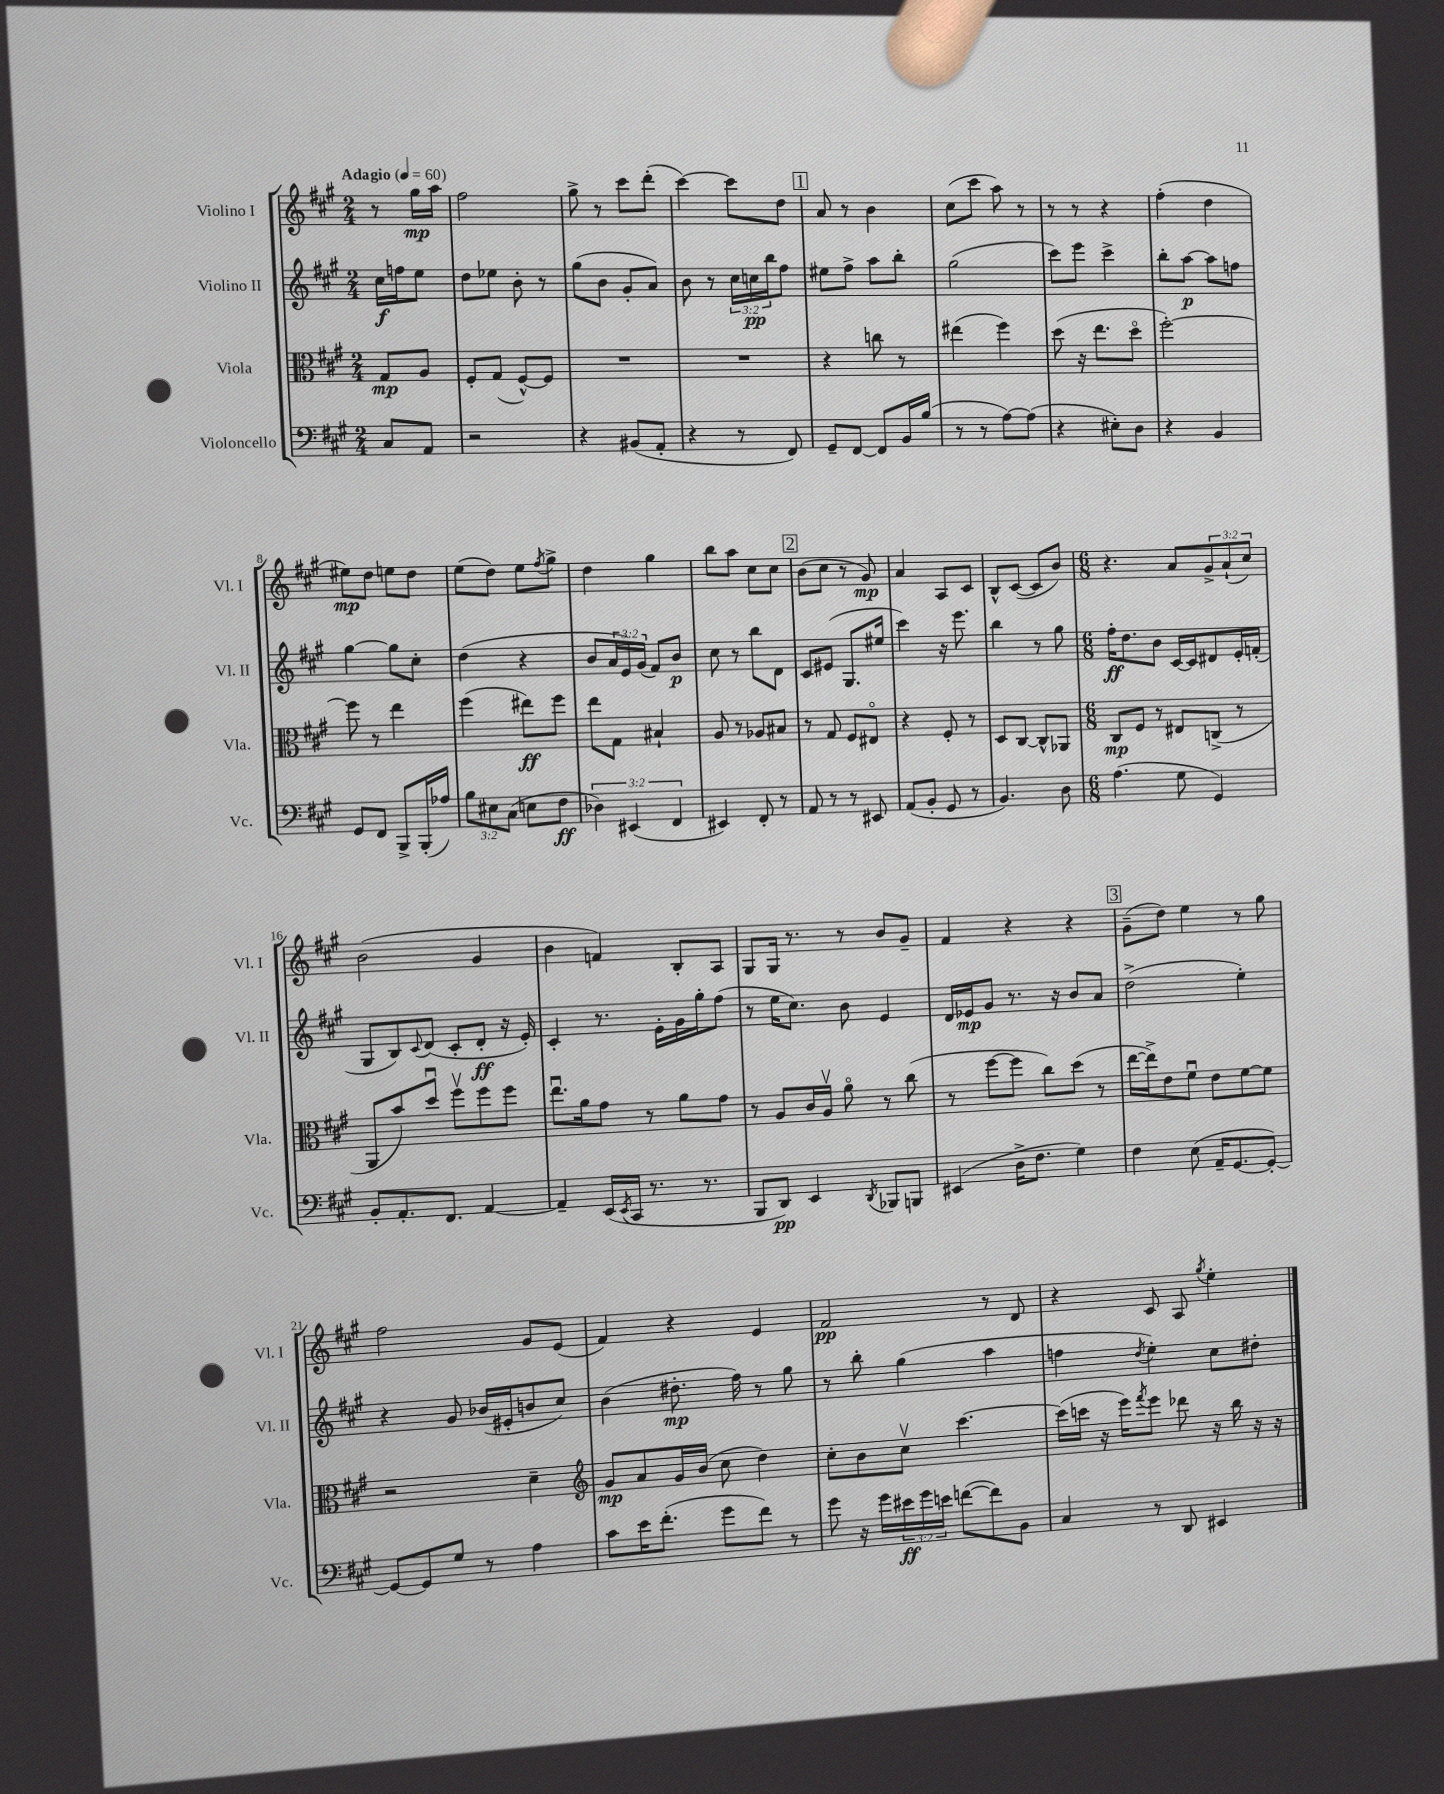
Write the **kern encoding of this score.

**kern	**kern	**kern	**kern
*staff4	*staff3	*staff2	*staff1
*clefF4	*clefC3	*clefG2	*clefG2
*k[f#c#g#]	*k[f#c#g#]	*k[f#c#g#]	*k[f#c#g#]
*M2/4	*M2/4	*M2/4	*M2/4
*MM60	*MM60	*MM60	*MM60
8C#	8G#	16cc#	8r
.	.	16ff	.
8AA	8A	8ee	16gg#
.	.	.	16aa
=	=	=	=
2r	8F#'	8dd	2ff#
.	(8G#	8ee-	.
.	[8F#^^)	8b'	.
.	8F#]	8r	.
=	=	=	=
4r	2r	(8gg#	8gg#^
.	.	8b	8r
(8BB#	.	8g#'	8ccc#
8AA'	.	8a)	(8ddd'
=	=	=	=
4r	2r	8b	[4ccc#)
.	.	8r	.
8r	.	24cc#	8ccc#]
.	.	24cc	.
.	.	24bb	.
8FF#)	.	8ff#	8dd
=	=	=	=
8GG#~	4r	8ee#	8a
[8FF#	.	8ff#^	8r
8FF#]	8cc	8aa	4b
16BB	8r	8bb'	.
(16B	.	.	.
=	=	=	=
8r	(4ee#	(2gg#	(8cc#
8r	.	.	8ccc#
[8A)	4ff#)	.	8aa)
(8A]	.	.	8r
=	=	=	=
4r	(8dd	8ccc#)	8r
.	16r	8eee	8r
.	8.ee	.	.
8E#')	.	4ccc#^	4r
8D	8ddo	.	.
=	=	=	=
4r	[2ff#')	8bb'	(4ff#'
.	.	[8aa	.
4BB	.	8aa]	4dd
.	.	8ff	.
=	=	=	=
8GG#	8ff#]	[4gg#	8ee#)
8FF#	8r	.	8dd
8BBB^	4ee	8gg#]	8ee
(16BBB'	.	8cc#'	8dd
16A-)	.	.	.
=	=	=	=
12B	(4ff#	(4dd	(8ee
12E#	.	.	.
.	.	.	8dd)
(12C#	.	.	.
8E	8ee#)	4r	8ee
.	.	.	8qff#
8F#	8ff#	.	8gg#^
=	=	=	=
6D-)	8ee	8b	4dd
.	8G#	24a	.
(6EE#	.	24e)	.
.	.	(24g#	.
.	4B#`	8f#)	4gg#
6FF#	.	.	.
.	.	8b	.
=	=	=	=
4EE#)	8A	8cc#	8bb
.	8r	8r	8aa
8FF#'	8A-	8bb	8cc#
8r	8B#	8d	8cc#
=	=	=	=
8AA	8r	8c#	(8b
8r	8G#	(8e#	8cc#
8r	8F#	8.G#	8r
8EE#	8E#o	.	8g#)
.	.	16ee#	.
=	=	=	=
(8AA	4r	4ccc#)	4a
8BB'	.	.	.
8GG#	8F#'	16r	8A
.	.	8.eee	.
8r	8r	.	8c#
=	=	=	=
4.BB)	8D	4bb	8B^^
.	[8C#	.	([8c#
.	8C#^^]	8r	8c#]
8D	8AA-	8gg#	8b)
=	=	=	=
*M6/8	*M6/8	*M6/8	*M6/8
(4.A	8C#	16ff#'	4.r
.	.	8.dd	.
.	8F#	.	.
.	8r	8b	.
8G#	8E#	[16c#	8a
.	.	16c#]	.
4GG#)	(8C^	8d#	12g#^
.	.	.	(12a`
.	8r	16e'	.
.	.	.	12cc#)
.	.	(16f'	.
=	=	=	=
8BB'	8AA	8G#	(2b
8.AA'	8b)	8B)	.
.	.	8qqc#	.
.	8ddu	(8d	.
8.FF#	.	.	.
.	8ff#v	8c#'	.
[4AA	8ff#	8d'	4g#
.	8ff#	16r	.
.	.	16e')	.
=	=	=	=
4AA~]	8.eeu	4c#'	4b
.	16a	.	.
(16EE	8g#	8.r	4f)
8qEE	.	.	.
16CC#	.	.	.
8.r	8r	.	.
.	.	16e'	.
.	8a	16g#	8B'
8.r	.	16gg#'	.
.	8g#	(8ff#	8A
=	=	=	=
8BBB	8r	8r	8G#
8DD)	8A	16ee	16G#
.	.	8.cc#)	8.r
4EE	16c#	.	.
.	16Av	.	.
.	8ao	8b	8r
8qDD	.	.	.
8BBB-	8r	4e	8b
8BBB	(8cc#	.	8g#~
=	=	=	=
(4EE#	8r	16d	4f#
.	.	16e-	.
.	[8ff#	8g#	.
16D^	8ff#]	8.r	4r
8.F#	.	.	.
.	8cc#)	.	.
.	.	16r	.
4G#)	(8dd	8b	4r
.	8r	8a	.
=	=	=	=
4F#	[16ee	(2dd^	(8g#~
.	16ee^])	.	.
.	8e	.	8dd)
(8E	8f#u	.	4ee
16AA~	8e	.	.
[8.GG#	.	.	.
.	[8f#	4ee')	8r
8GG#'_)	8f#]	.	8gg#
=	=	=	=
8GG#_	2r	4r	2ff#
8GG#]	.	.	.
8G#	.	8g#	.
8r	.	(16b-	.
.	.	16e#'	.
4A	4d~	8b	8g#
.	.	8cc#)	(8e
=	=	=	=
*	*clefG2	*	*
8c#	8g#	(4b	4f#)
16e	8a	.	.
(8.f#'	.	.	.
.	16g#	8.dd#'	4r
.	(16b	.	.
8g#	8cc#	.	.
.	.	16ff#)	.
8f#)	4dd)	8r	4e
8r	.	8gg#	.
=	=	=	=
8g#	8cc#'	8r	2f#
16r	8b	8bb'	.
16g#	.	.	.
24e#	8cc#v	(4gg#	.
24g#	.	.	.
24e	.	.	.
([8f	[4.ccc#	.	.
8f])	.	4aa	8r
8BB	.	.	8d
=	=	=	=
4C#	(16ccc#]	4ff	4r
.	16ccc	.	.
.	16r	.	.
.	16eee)	.	.
.	8qfff#	8qdd	.
8r	8eee	4ee')	8c#
8DD	8ddd-	.	8A
.	.	.	8qgg#
4EE#	16r	8cc#	4ee'
.	16bb	.	.
.	16r	8dd#'	.
.	16r	.	.
==	==	==	==
*-	*-	*-	*-
